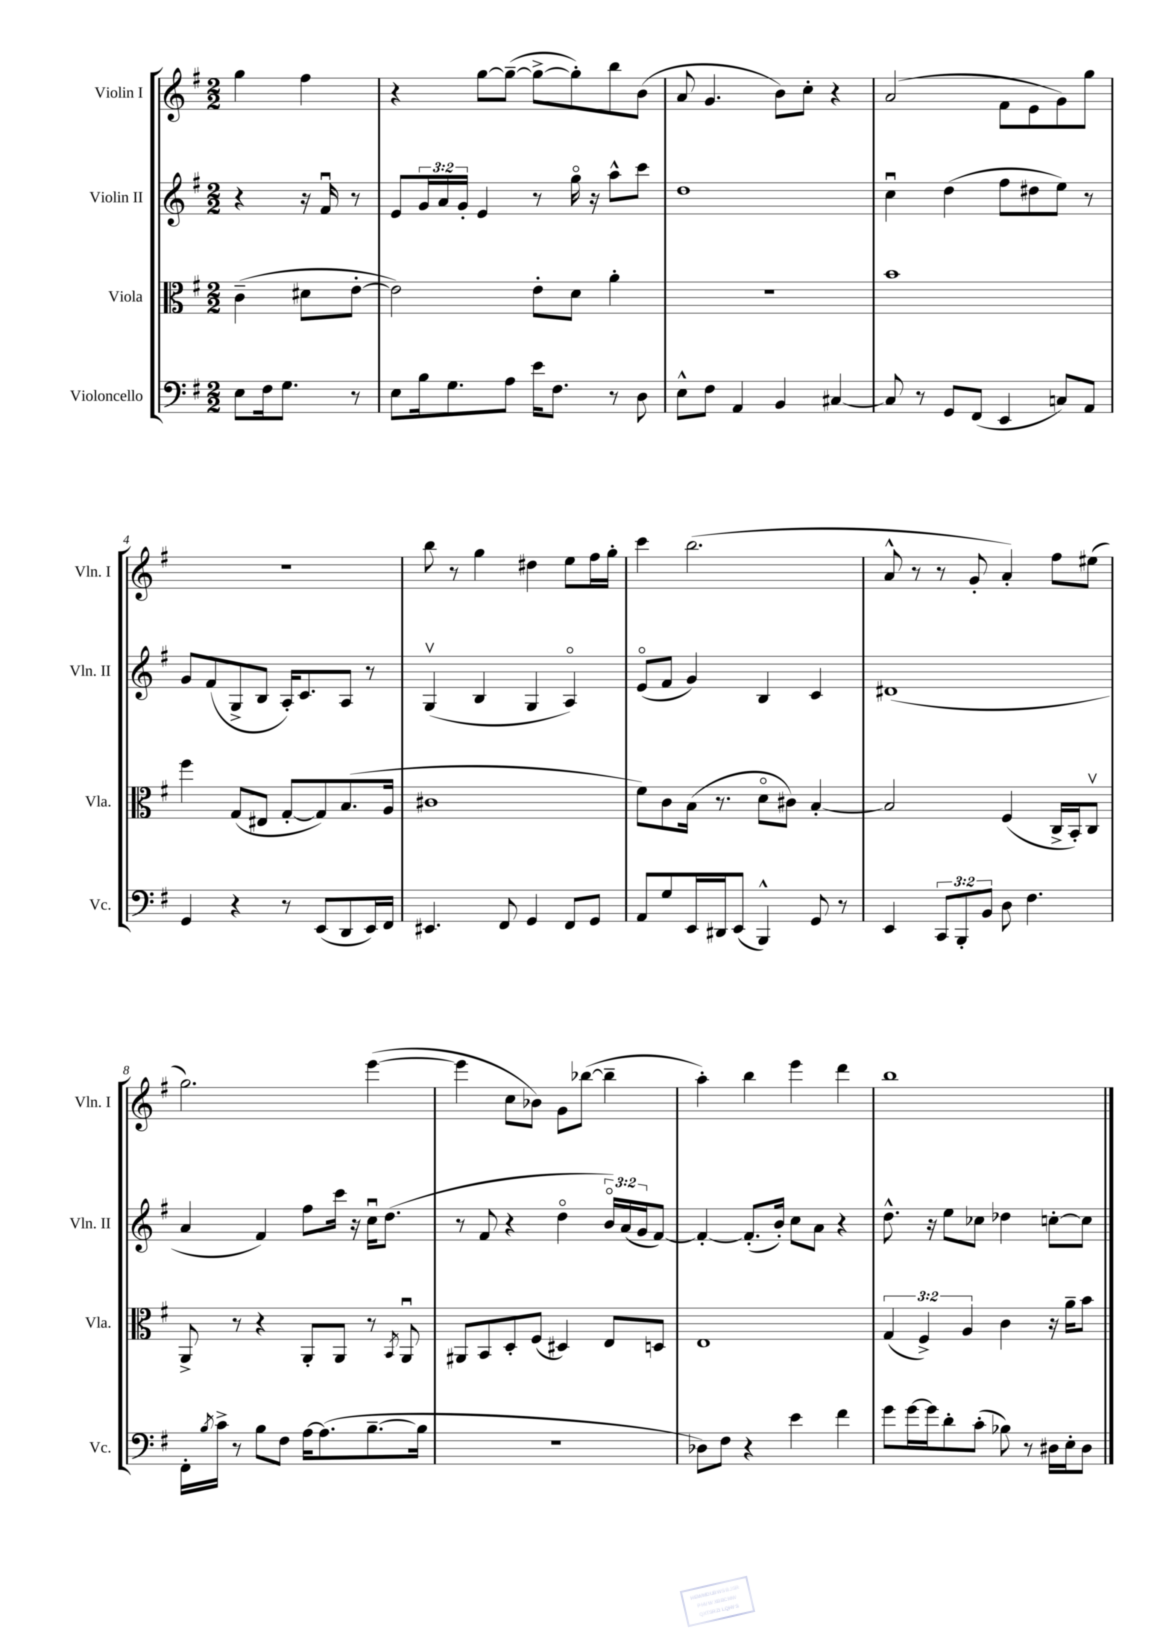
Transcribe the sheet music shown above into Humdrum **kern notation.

**kern	**kern	**kern	**kern
*part4	*part3	*part2	*part1
*staff4	*staff3	*staff2	*staff1
*I"Violoncello	*I"Viola	*I"Violin II	*I"Violin I
*I'Vc.	*I'Vla.	*I'Vln. II	*I'Vln. I
*clefF4	*clefC3	*clefG2	*clefG2
*k[f#]	*k[f#]	*k[f#]	*k[f#]
*M2/2	*M2/2	*M2/2	*M2/2
=	=	=	=
8E\L	(4c~\	4r	4gg\
16F#\k	.	.	.
8.G\J	.	.	.
.	8d#X\L	16r	4ff#\
.	.	16f#u/	.
8r	[8e'\J	8r	.
=1	=1	=1	=1
8E\L	2e\])	8e/L	4r
16B\k	.	24g/L	.
.	.	24a/	.
8.G\	.	.	.
.	.	24g'/JJ	.
.	.	4e/	[8gg\L
8A\J	.	.	(8gg~\J_
16e\KL	8e'\L	8r	8gg^\L_
8.F#\J	.	.	.
.	8d\J	16gg\	8gg'\])
.	.	16r	.
8r	4a'\	8aa^^\L	8bb\
8D\	.	8ccc\J	(8b\J
=2	=2	=2	=2
8E^^\L	1r	1dd	8a/
8F#\J	.	.	4.g/
4AA/	.	.	.
4BB/	.	.	8b\L)
.	.	.	8cc'\J
[4C#X/	.	.	4r
=3	=3	=3	=3
8C#/]	1b	4ccu\	(2a/
8r	.	.	.
8GG/L	.	(4dd\	.
(8FF#/J	.	.	.
4EE/	.	8ff#\L	8f#\L
.	.	8dd#X\	8e\
8Cn/L)	.	8ee\J)	8g\)
8AA/J	.	8r	8gg\J
!!LO:LB:g=z
=4	=4	=4	=4
4GG/	4ff#\	8g/L	1r
.	.	(8f#/	.
4r	(8G/L	8G^/	.
.	8E#X/J	8B/J	.
8r	[8G'/L	16A'/KL)	.
.	.	8.c/	.
(8EE/L	8G/])	.	.
8DD/	(8.B/	8A/J	.
16EE/L)	.	8r	.
16FF#/JJ	16A/Jk	.	.
=5	=5	=5	=5
4.EE#X/	1c#X	(4Gv/	8bb\
.	.	.	8r
.	.	4B/	4gg\
8FF#/	.	.	.
4GG/	.	4G/	4dd#X\
8FF#/L	.	4A/)	8ee\L
8GG/J	.	.	16ff#\L
.	.	.	16gg'\JJ
=6	=6	=6	=6
8AA/L	8f#\L)	(8e/L	4ccc\
8G/	8c\	8f#/J	.
16EE/L	(16B\Jk	4g/)	(2.bb\
16DD#X/J	8.r	.	.
(8EE/J	.	.	.
4BBB^^/)	8d\L	4B/	.
.	8c#X\J)	.	.
8GG/	[4B'/	4c/	.
8r	.	.	.
=7	=7	=7	=7
4EE/	2B/]	(1d#X	8a^^/
.	.	.	8r
12CC/L	.	.	8r
12BBB'/	.	.	.
.	.	.	8g'/
12BB/J	.	.	.
8D\	(4F#/	.	4a'/)
4.F#\	.	.	.
.	16C^/LL	.	8ff#\L
.	16BB'/J)	.	.
.	8Cv/J	.	(8ee#X\J
!!LO:LB:g=z
=8	=8	=8	=8
16FF#'\LL	8AA^/	4a/	2.gg\)
8qB/	.	.	.
16c^\JJ	.	.	.
8r	8r	.	.
8B\L	4r	4f#/)	.
8F#\J	.	.	.
[16A\KL	8AA'/L	8ff#\L	.
(8.A\]	.	.	.
.	8AA/J	16ccc\Jk	.
.	.	16r	.
[8.B~\	8r	16ccu\KL	([4eee\
.	.	(8.dd\J	.
.	8qBB/	.	.
.	8AAu/	.	.
16B\Jk]	.	.	.
=9	=9	=9	=9
1r	8AA#X/L	8r	4eee\]
.	8BB/	8f#/	.
.	8D'/	4r	8cc\L
.	(8F#/J	.	8b-X\J)
.	4D#X/)	4dd\	8g\L
.	.	.	([8bb-X\J
.	8E/L	24b/LL)	4bb-~\]
.	.	(24a/	.
.	.	24g/J	.
.	8Dn/J	[8f#/J)	.
=10	=10	=10	=10
8D-X\L)	1E	4f#'/_	4aa'\)
8F#\J	.	.	.
4r	.	(8.f#'/L]	4bb\
.	.	16b'/Jk)	.
4e\	.	8cc\L	4eee\
.	.	8a\J	.
4f#\	.	4r	4ddd\
=11	=11	=11	=11
8g\L	(6G/	8.dd^^\	1bb
[16g\L	.	.	.
.	6F#^/)	.	.
16g\J]	.	16r	.
8d'\	.	8ee\L	.
.	6A/	.	.
(8c'\J	.	8cc-X\J	.
8B-X\)	4c\	4dd-X\	.
8r	.	.	.
16D#X\LL	16r	[8ccn'\L	.
16E'\J	16a~\KL	.	.
8D#\J	8b\J	8cc\J]	.
==	==	==	==
*-	*-	*-	*-
